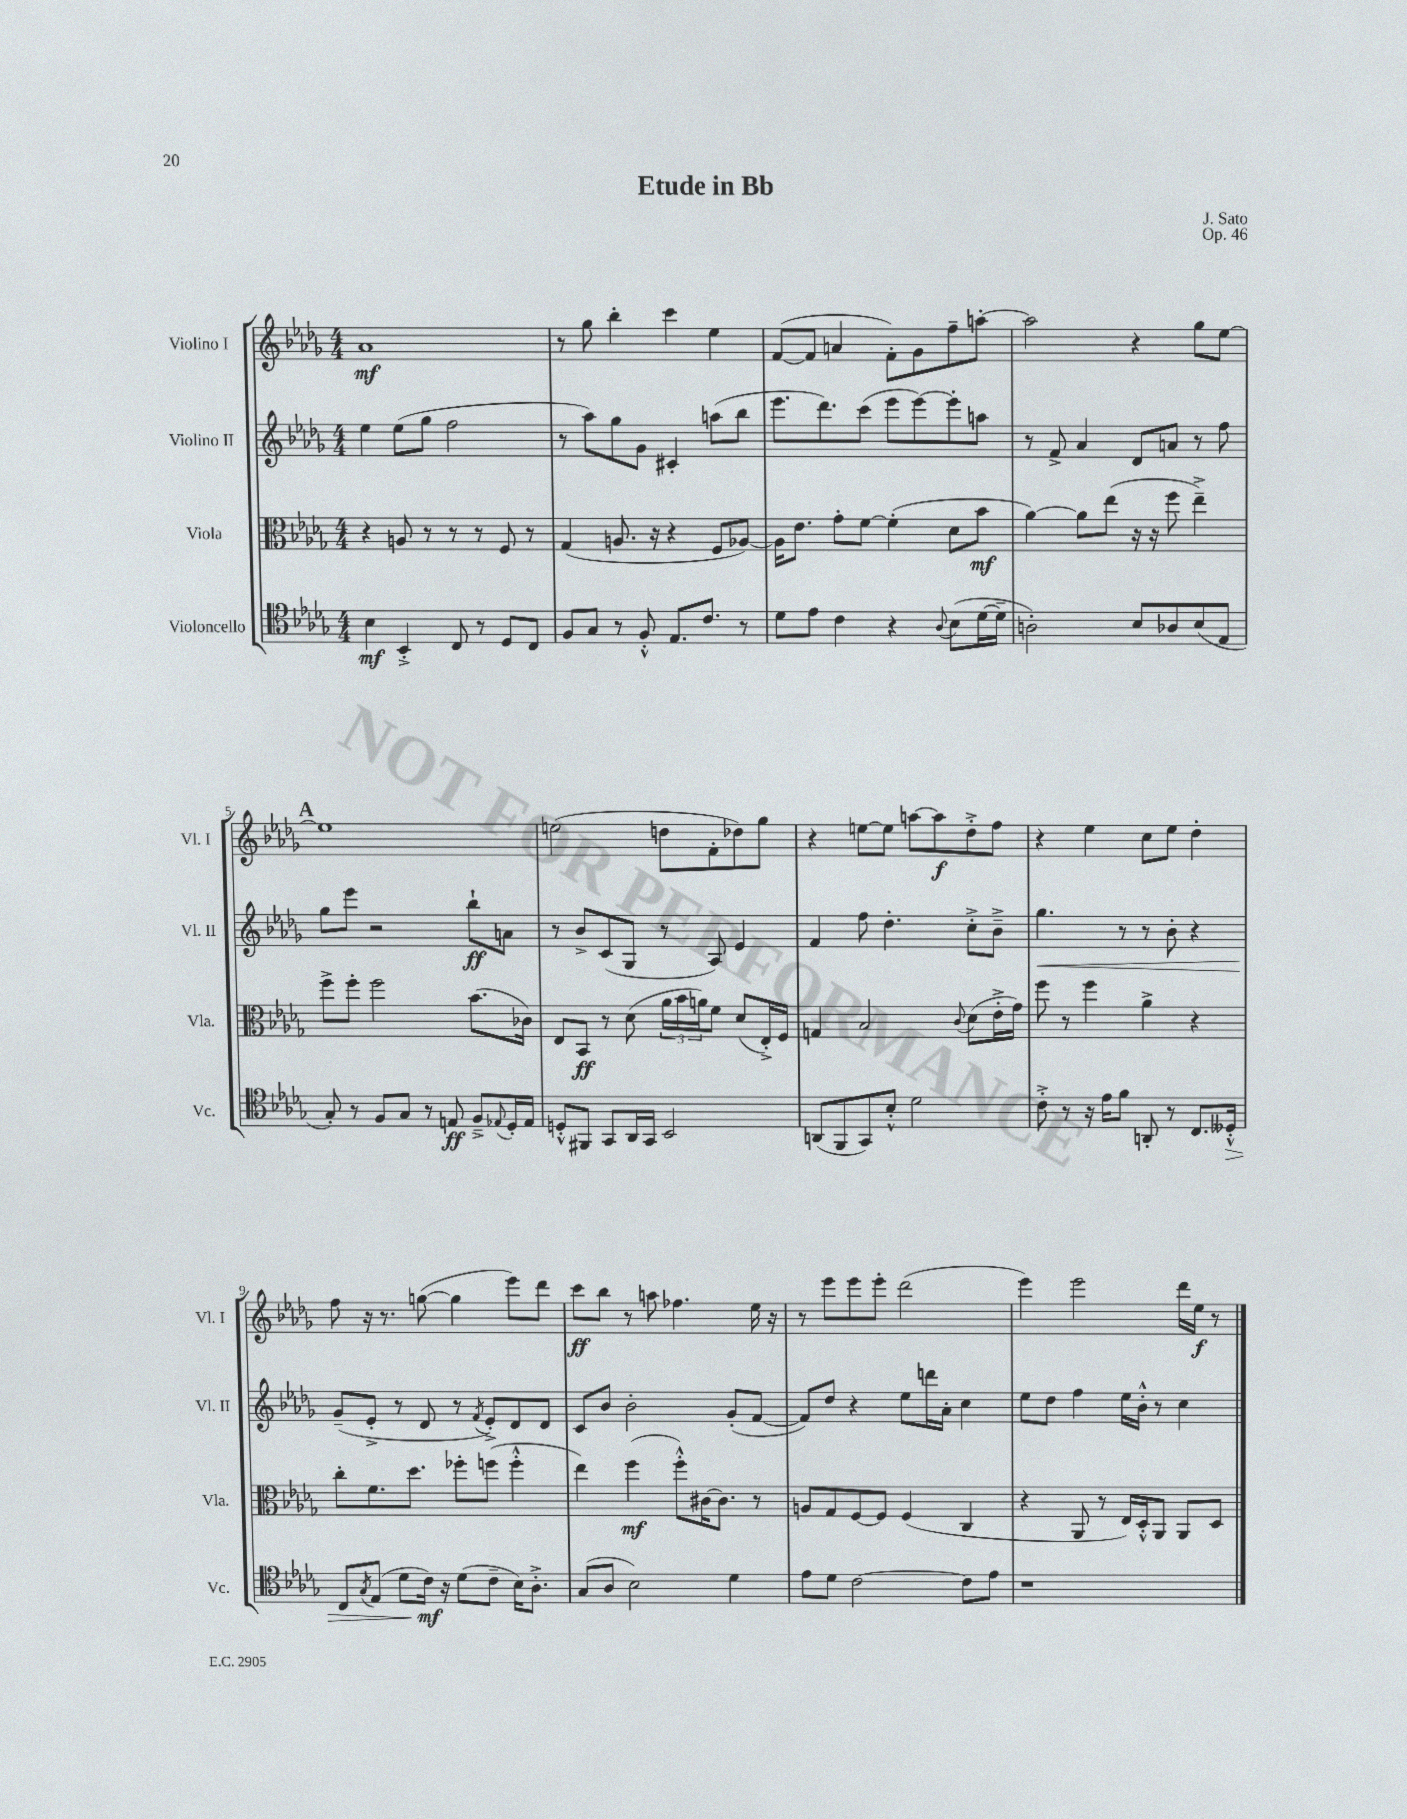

**kern	**kern	**kern	**kern
*staff4	*staff3	*staff2	*staff1
*clefC4	*clefC3	*clefG2	*clefG2
*k[b-e-a-d-g-]	*k[b-e-a-d-g-]	*k[b-e-a-d-g-]	*k[b-e-a-d-g-]
*M4/4	*M4/4	*M4/4	*M4/4
4B-\	4r	4ee-\	1a-
4BB-'^/	8A/	(8ee-\L	.
.	8r	8gg-\J	.
8C/	8r	2ff\	.
8r	8r	.	.
8D-/L	8F/	.	.
8C/J	8r	.	.
=	=	=	=
8F/L	(4G-/	8r	8r
8G-/J	.	8aa-\L)	8gg-\
8r	8.A/	8gg-\	4bb-'\
8F'^^/	.	8g-\J	.
.	16r	.	.
8.E-/L	4r	4c#'/	4ccc\
8.c/J	.	.	.
.	8F/L	(8aa\L	4ee-\
8r	[8A-/J)	8bb-\J	.
=	=	=	=
8d-\L	16A-\]LK	8.eee-\L	([8f/L
.	8.e-\J	.	.
8e-\J	.	.	8f/]J
.	.	8.ddd-\)	.
4c\	8g-'\L	.	4a/
.	[8f\J	(8ccc\J	.
4r	(4f'\]	8eee-\L	8f'\L)
.	.	[8eee-\)	8g-\
8qqA-/	.	.	.
(8B-\L	8d-\L	8eee-'\]	8ff~\
[16d-\L	8b-\J	8aa\J	[8aa'\J
16d-~\]JJ	.	.	.
=	=	=	=
2A'\)	[4a-\)	8r	2aa\]
.	.	8f^/	.
.	8a-\]L	4a-/	.
.	(8ee-\J	.	.
8B-/L	16r	8d-/L	4r
.	16r	.	.
8A-/	8ff\	8a/J	.
(8B-/	4ee-~^\)	8r	8gg-\L
8E-/J	.	8ff\	[8ee-\J
=	=	=	=
8G-'/)	8ff^\L	8gg-\L	1ee-]
8r	8ff'\J	8eee-\J	.
8F/L	2ff\	2r	.
8G-/J	.	.	.
8r	.	.	.
8E/	.	.	.
8F~^/L	(8.b-\L	8bb-`\L	.
8qqE-/	.	.	.
16D-'/L	.	8a\J	.
16E-/JJ	16c-\Jk)	.	.
=	=	=	=
8D'^^/L	8E-/L	8r	(2ee\
8FF#/J	8BB-/J	8b-^/L	.
8GG-/L	8r	(8c/	.
16AA-/L	(8d-\	8G-/J	.
16GG-/JJ	.	.	.
2BB-/	24a-\LL	8r	8dd\L
.	24b-\	.	.
.	24a\J)	.	.
.	8f\J	8A-/)	8f'\
.	(8d-/L	4e-/	8dd-\)
.	16E-'^/L)	.	8gg-\J
.	16F/JJ	.	.
=	=	=	=
(8AA/L	4G/	4f/	4r
8FF/	.	.	.
8GG-/)	2B-/	8ff\	[8ee\L
8B-'^^/J	.	4.dd-'\	8ee\]J
2d-\	.	.	[8aa\L
.	.	.	8aa\]
.	8qqc/	.	.
.	(8d-\L	8cc'^\L	8dd-'^\
.	16e-'^\L	8b-~^\J	8ff\J
.	16g-\JJ)	.	.
=	=	=	=
8c'^\	8ff\	4.gg-\	4r
8r	8r	.	.
16r	4ff\	.	4ee-\
16e-\LK	.	.	.
8f\J	.	8r	.
8AA'/	4a-^\	8r	8cc\L
8r	.	8b-'\	8ee-\J
8.C/L	4r	4r	4dd-'\
16D--'^^/Jk	.	.	.
=	=	=	=
8C/L	8cc'\L	(8g-~/L	8ff\
8qG-/	.	.	.
(8E-/J	8.f\	8e-'^/J	16r
.	.	.	8.r
8d-\L	.	8r	.
.	8.dd-\J	.	.
16c\Jk)	.	8d-/	([8gg\
16r	.	.	.
(8d-\L	8ff-'\L	8r	4gg\]
.	.	8qf/	.
8c~\J	(8ff\J	8e-'^/L)	.
16B-\LK)	4ff'^^\	8d-/	8eee-\L)
8.A-'^\J	.	.	.
.	.	8d-/J	8ddd-\J
=	=	=	=
(8G-/L	4ee-\)	8c/L	8ccc\L
8A-/J	.	8b-/J	8bb-\J
2B-\)	(4ff\	2b-'\	8r
.	.	.	8aa\
.	8ff'^^\L)	.	4.ff-\
.	[16c#\K	.	.
.	8.c#\]J	.	.
4d-\	.	(8g-'/L	.
.	8r	[8f/J	16ee-\
.	.	.	16r
=	=	=	=
8e-\L	8A/L	8f/]L)	8r
8d-\J	8G-/	8dd-/J	8eee-\L
[2c\	[8F/	4r	8eee-\
.	8F/]J	.	8eee-'\J
.	(4F/	8ee-\L	(2ddd-\
.	.	16ddd\L	.
.	.	16a-'\JJ	.
8c\]L	4C/	4cc\	.
8e-\J	.	.	.
=	=	=	=
1r	4r	8ee-\L	4eee-\)
.	.	8dd-\J	.
.	8AA-/	4ff\	2eee-\
.	8r	.	.
.	16E-/LL)	16ee-\LL	.
.	16D-'^^/J	16b-'^^\JJ	.
.	8AA-/J	8r	.
.	8AA-/L	4cc\	16ddd-\LL
.	.	.	16ee-\JJ
.	8D-/J	.	8r
==	==	==	==
*-	*-	*-	*-
